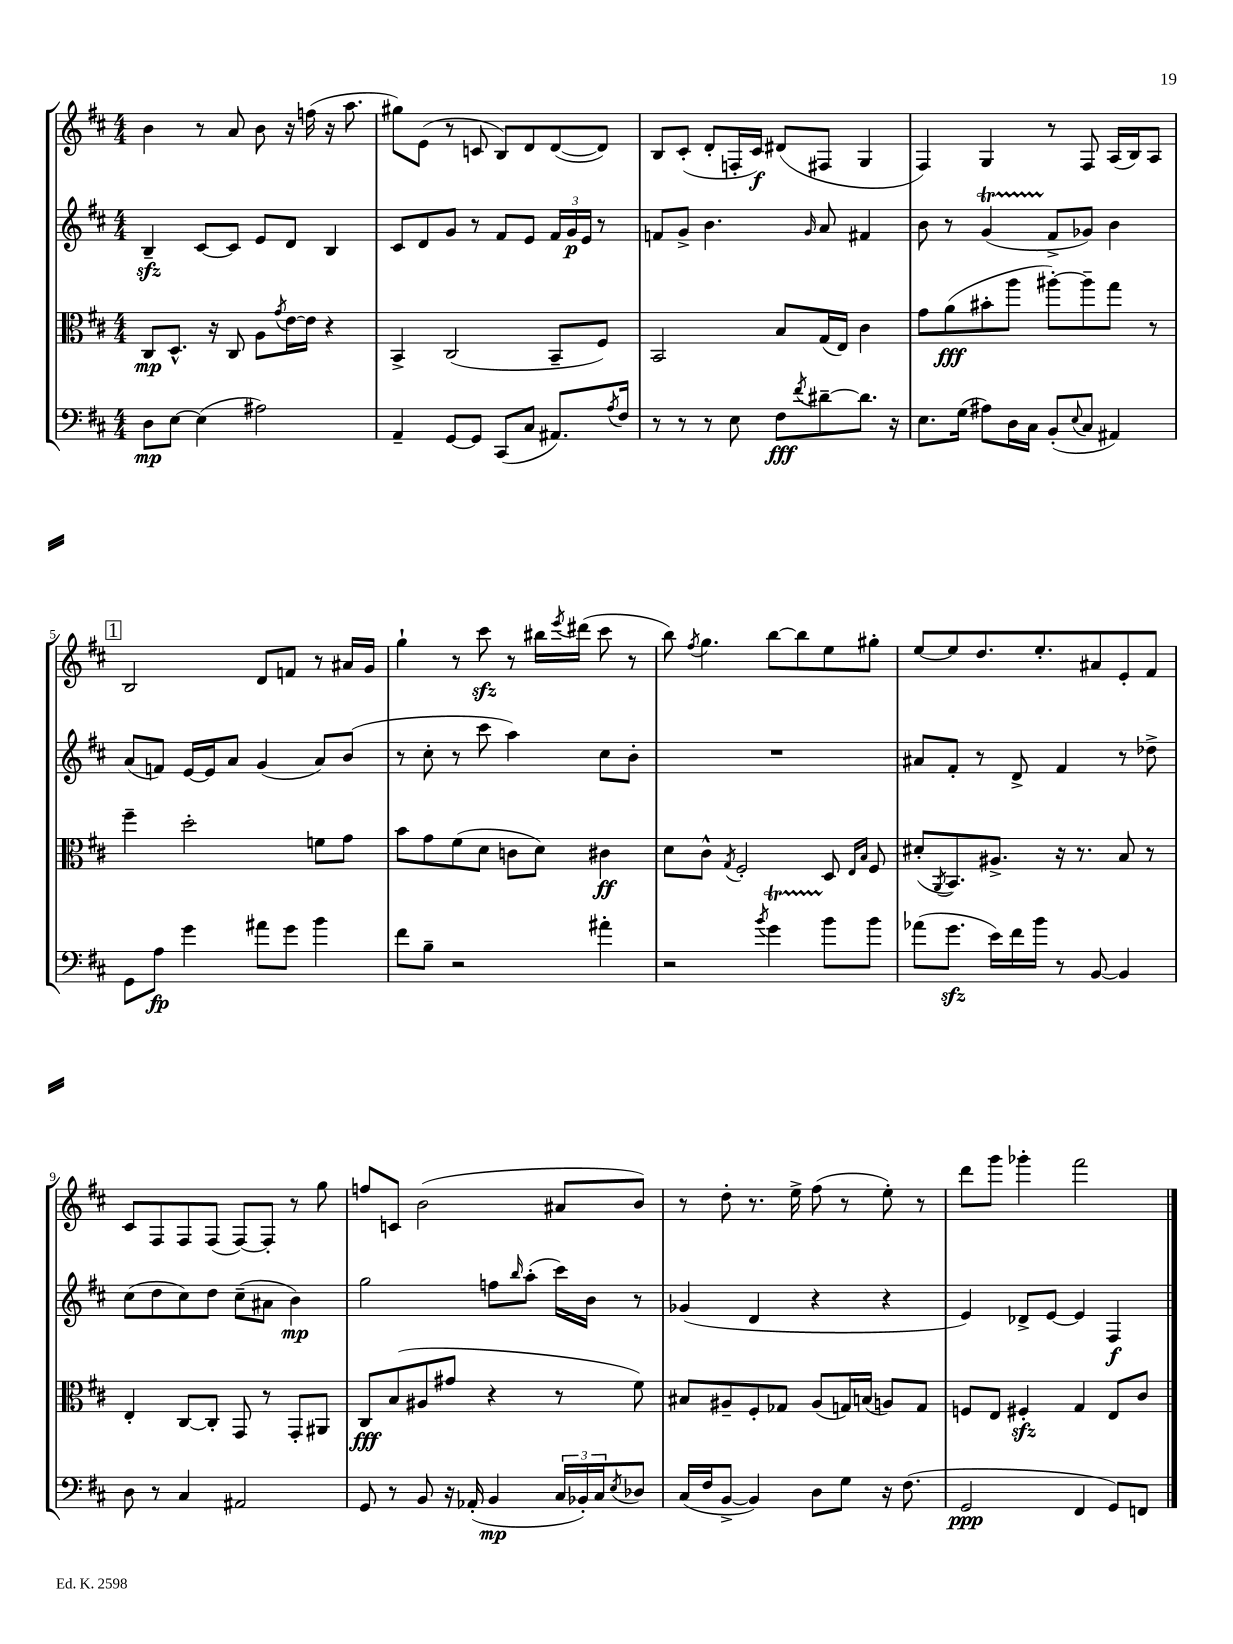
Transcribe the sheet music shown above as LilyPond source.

<<
\new StaffGroup <<
\new Staff = "s0" {
    \clef treble \key d \major \numericTimeSignature \time 4/4
    b'4 r8 a'8 b'8 r16 f''16( r16 a''8. |
    gis''8) e'8( r8 c'8 b8) d'8 d'8~( d'8) |
    b8 cis'8-.( d'8-. f16-. cis'16\f) dis'8( fis8 g4 |
    fis4) g4 r8 fis8 a16( b16) a8 |
    \mark \markup { \box "1" } b2 d'8 f'8 r8 ais'16 g'16 |
    g''4-! r8 cis'''8\sfz r8 bis''16 \acciaccatura { e'''8 } dis'''16( cis'''8 r8 |
    b''8) \acciaccatura { fis''8 } g''4. b''8~ b''8 e''8 gis''8-. |
    e''8~ e''8 d''8. e''8.-. ais'8 e'8-. fis'8 |
    cis'8 fis8 fis8 fis8( fis8~) fis8-. r8 g''8 |
    f''8 c'8 b'2( ais'8 b'8) |
    r8 d''8-. r8. e''16-> fis''8( r8 e''8-.) r8 |
    d'''8 g'''8 ges'''4-. fis'''2 \bar "|." |
}
\new Staff = "s1" {
    \clef treble \key d \major \numericTimeSignature \time 4/4
    b4--\sfz cis'8~ cis'8 e'8 d'8 b4 |
    cis'8 d'8 g'8 r8 fis'8 e'8 \tuplet 3/2 { fis'16 g'16\p e'16 } r8 |
    f'8 g'8-> b'4. \grace { g'16 } a'8 fis'4 |
    b'8 r8 g'4\startTrillSpan( fis'8->\stopTrillSpan ges'8) b'4 |
    \mark \markup { \box "1" } a'8( f'8) e'16~ e'16 a'8 g'4( a'8) b'8( |
    r8 cis''8-. r8 cis'''8 a''4) cis''8 b'8-. |
    R1 |
    ais'8 fis'8-. r8 d'8-> fis'4 r8 des''8-> |
    cis''8( d''8 cis''8) d''8 cis''8--( ais'8 b'4\mp) |
    g''2 f''8 \grace { b''16 } a''8-.( cis'''16) b'16 r8 |
    ges'4( d'4 r4 r4 |
    e'4) des'8-> e'8~ e'4 fis4\f \bar "|." |
}
\new Staff = "s2" {
    \clef alto \key d \major \numericTimeSignature \time 4/4
    cis8\mp d8.-^ r16 cis8 a8 \acciaccatura { g'8 } e'16~ e'16 r4 |
    b,4-> cis2( b,8-- fis8) |
    b,2 b8 g16( e16) cis'4 |
    g'8 a'8\fff( bis'8-. a''8 ais''8~-.) ais''8-- g''8 r8 |
    \mark \markup { \box "1" } fis''4-- d''2-. f'8 g'8 |
    b'8 g'8 fis'8( d'8 c'8 d'8) cis'4\ff |
    d'8 cis'8-^ \acciaccatura { g8 } fis2-. d8 \grace { e16 b16 } fis8 |
    dis'8-.( \acciaccatura { a,8 } b,8.) ais8.-> r16 r8. b8 r8 |
    e4-. cis8~ cis8-. g,8 r8 g,8-. ais,8 |
    cis8\fff b8( ais8 gis'8 r4 r8 fis'8) |
    bis8 ais8-- fis8-. ges8 ais8( g16) b16( a8) g8 |
    f8 e8 fis4-.\sfz g4 e8 cis'8 \bar "|." |
}
\new Staff = "s3" {
    \clef bass \key d \major \numericTimeSignature \time 4/4
    d8\mp e8~ e4( ais2) |
    a,4-- g,8~ g,8 cis,8( cis8 ais,8.) \acciaccatura { a8 } fis16 |
    r8 r8 r8 e8 fis8\fff \acciaccatura { fis'8 } dis'8~-- dis'8. r16 |
    e8. g16( ais8) d16 cis16 b,8-.( \appoggiatura { e8 } cis8 ais,4) |
    \mark \markup { \box "1" } g,8 a8\fp g'4 ais'8 g'8 b'4 |
    fis'8 b8-- r2 ais'4-. |
    r2 \acciaccatura { b'8 } g'4\startTrillSpan b'8\stopTrillSpan b'8 |
    aes'8( g'8.\sfz e'16) fis'16 b'16 r8 b,8~ b,4 |
    d8 r8 cis4 ais,2 |
    g,8 r8 b,8 r16 aes,16-.( b,4\mp \tuplet 3/2 { cis16 bes,16-.) cis16 } \acciaccatura { e8 } des8 |
    cis16( fis16 b,8~-> b,4) d8 g8 r16 fis8.( |
    g,2\ppp fis,4 g,8) f,8 \bar "|." |
}
>>
>>
